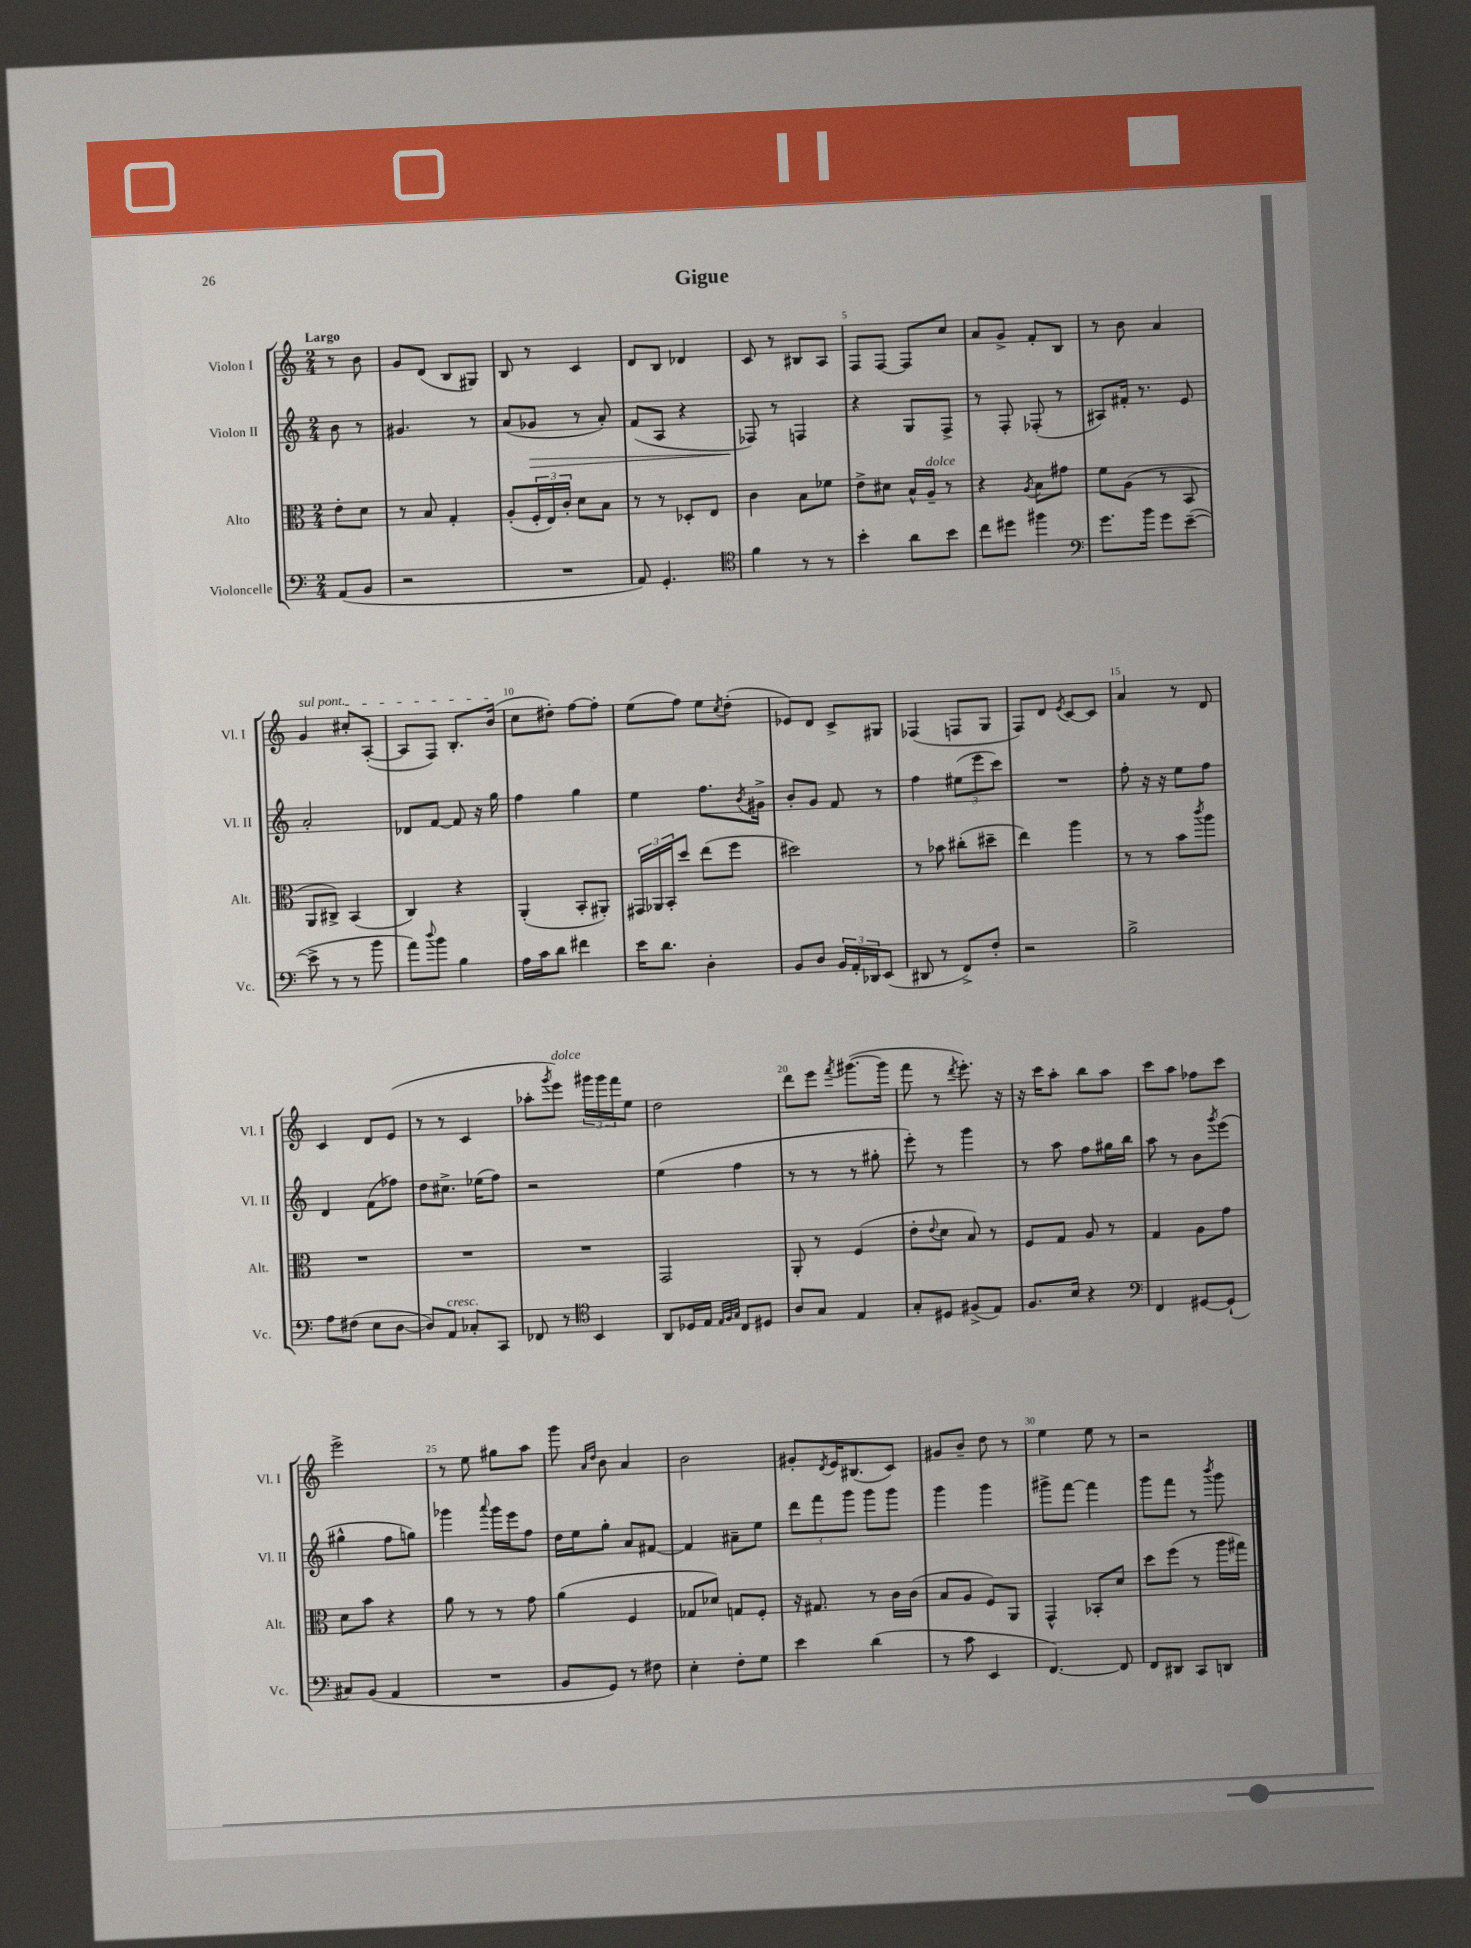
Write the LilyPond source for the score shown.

\header { title = "Gigue" }
<<
\new StaffGroup <<
\new Staff = "s0" \with { instrumentName = "Violon I" shortInstrumentName = "Vl. I" } {
    \clef treble \key c \major \numericTimeSignature \time 2/4 \partial 4 \tempo "Largo"
    r8 b'8 |
    g'8 d'8( b8 gis8) |
    b8 r8 c'4 |
    d'8 b8 des'4 |
    c'8 r8 bis8 a8 |
    f8 f8~ f8 c''8 |
    a'8 g'8-> f'8-. b8 |
    r8 b'8 a'4 |
    \once \override TextSpanner.bound-details.left.text = \markup { \italic "sul pont." } g'4\startTextSpan cis''8-. a8~-.( |
    a8 f8) b8.-. b'16\stopTextSpan( |
    c''8 dis''8-.) f''8~ f''8-. |
    e''8( f''8) e''8 \acciaccatura { c''8 } d''8-.( |
    ees'8) d'8 c'8-> gis8 |
    fes4( f8 g8 |
    f8) d'8 \acciaccatura { e'8 } c'8~ c'8 |
    a'4 r8 d'8 |
    c'4 d'8 e'8( |
    r8 r8 c'4 |
    aes''8-. \acciaccatura { g'''8 } e'''8^\markup { \italic "dolce" }) \tuplet 3/2 { gis'''16 gis'''16 f'''16 } e''8 |
    d''2 |
    d'''8 e'''8 \acciaccatura { f'''8 } gis'''8.~( gis'''16 |
    f'''8 r8 \acciaccatura { d'''8 } e'''8.-.) r16 |
    r16 c'''16 a''8-. b''8 a''8 |
    c'''8 a''8 fes''8 c'''8 |
    e'''2-> |
    r8 e''8 gis''8 a''8 |
    g'''8 \grace { a'16 d''16 } b'8 a'4 |
    b'2 |
    gis'8-. \acciaccatura { d'8 } e'16 bis8.( c'8) |
    gis'8 b'8-- d''8 r8 |
    e''4 e''8 r8 |
    r2 \bar "|." |
}
\new Staff = "s1" \with { instrumentName = "Violon II" shortInstrumentName = "Vl. II" } {
    \clef treble \key c \major \numericTimeSignature \time 2/4 \partial 4
    b'8 r8 |
    gis'4. r8 |
    a'8( ges'8\> r8 a'8-.) |
    f'8( a8 r4 |
    fes8\!) r8 f4 |
    r4 g8 f8-> |
    r8 f8-. fes8-.( r8 |
    ais8) fis'16-. r8. e'8 |
    a'2-. |
    des'8 f'8~ f'8 r16 g''16 |
    f''4 g''4 |
    e''4 f''8. \acciaccatura { b'8 } gis'16-> |
    b'8-. g'8 f'8 r8 |
    f''4 \tuplet 3/2 { eis''8( e'''8 c'''8) } |
    R2 |
    f''8-. r16 r16 e''8 f''8 |
    d'4 f'8( fes''8) |
    d''8 cis''8.-> ees''16( f''8) |
    r2 |
    e''4( f''4 |
    r8 r8 r8 gis''8-. |
    e'''8-.) r8 g'''4 |
    r8 a''8 f''8 gis''16 b''16 |
    a''8 r8 b'8 \acciaccatura { g'''8 } e'''8( |
    gis''4-^ f''8 g''8) |
    ges'''4 \appoggiatura { a'''8 } ges'''16 e'''16 f''8 |
    d''16 e''16 g''8-. a'8 fis'8~ |
    fis'4 ais'8-- e''8 |
    \tuplet 3/2 { d'''8 f'''8 g'''8 } g'''8 g'''8 |
    g'''4 g'''4 |
    gis'''8-> f'''8~ f'''4 |
    g'''8 f'''8 r8 \acciaccatura { b'''8 } g'''8 \bar "|." |
}
\new Staff = "s2" \with { instrumentName = "Alto" shortInstrumentName = "Alt." } {
    \clef alto \key c \major \numericTimeSignature \time 2/4 \partial 4
    e'8-. d'8 |
    r8 b8 g4-. |
    a8-.( \tuplet 3/2 { f16-. e16) c'16-. } d'8 b8 |
    r8 r8 des8-. e8 |
    c'4 b8 fes'8 |
    e'8-> dis'8 b16-^ a16--^\markup { \italic "dolce" } r8 |
    r4 \acciaccatura { a8 } b8 gis'8 |
    f'8 a8( r8 b,8 |
    a,8 cis8->) b,4( |
    c4) r4 |
    a,4-.( b,8-. ais,8-.) |
    \tuplet 3/2 { gis,16 aes,16 b,16-. } d''8 e''8( f''8 |
    dis''2) |
    r8 bes'8 cis''8-.( dis''8-- |
    e''4) a''4 |
    r8 r8 b'8 \acciaccatura { c'''8 } a''8 |
    R2 |
    R2 |
    R2 |
    g,2 |
    a,8-. r8 f4( |
    e'8-. \appoggiatura { e'8 } d'8 b8) r8 |
    f8 g8 a8 r8 |
    g4 a8 g'8 |
    d'8 b'8 r4 |
    a'8 r8 r8 g'8 |
    a'4( f4 |
    ges8 des'8) g8 f8-. |
    r16 gis8. r8 c'16 c'16( |
    b8 a8 f8) a,8 |
    g,4-^ bes,8-. d'8 |
    d''8 f''8( r8 a''16 gis''16) \bar "|." |
}
\new Staff = "s3" \with { instrumentName = "Violoncelle" shortInstrumentName = "Vc." } {
    \clef bass \key c \major \numericTimeSignature \time 2/4 \partial 4
    a,8( b,8 |
    r2 |
    R2 |
    a,8) g,4.-. |
    \clef tenor f'4 r8 r8 |
    b'4-. a'8 b'8 |
    c''8 dis''8 fis''4 |
    \clef bass g'8. b'16 g'8 e'8~--( |
    e'8-> r8 r8 b'8 |
    a'8) \appoggiatura { d''8 } b'8 b4 |
    a16 c'16 d'8 fis'4 |
    e'16 d'8. d4-. |
    b,8 d8 \tuplet 3/2 { b,16 a,16-. des,16 } e,8( |
    dis,8 r8 f,8->) f8-. |
    r2 |
    b2-> |
    a8 fis8( e8 d8~ |
    d8) a,8^\markup { \italic "cresc." } ces8-. c,8 |
    fes,8 r8 \clef tenor b,4 |
    a,8 des16 e16 \grace { e32 f32 g32 } c8 dis8 |
    a8 g8 e4 |
    g8-. dis8 fis8->( e8) |
    f8. b16 r4 |
    \clef bass f,4 gis,8~ gis,8-!( |
    cis8) b,8( a,4 |
    R2 |
    b,8 g,8) r8 fis8 |
    e4-. f8-. g8 |
    e'4 d'4( |
    r8 c'8 e,4 |
    f,4.~) f,8 |
    f,8 dis,8 c,8 d,8 \bar "|." |
}
>>
>>
\layout { \context { \Score \override BarNumber.break-visibility = ##(#f #t #t) barNumberVisibility = #(every-nth-bar-number-visible 5) } }
